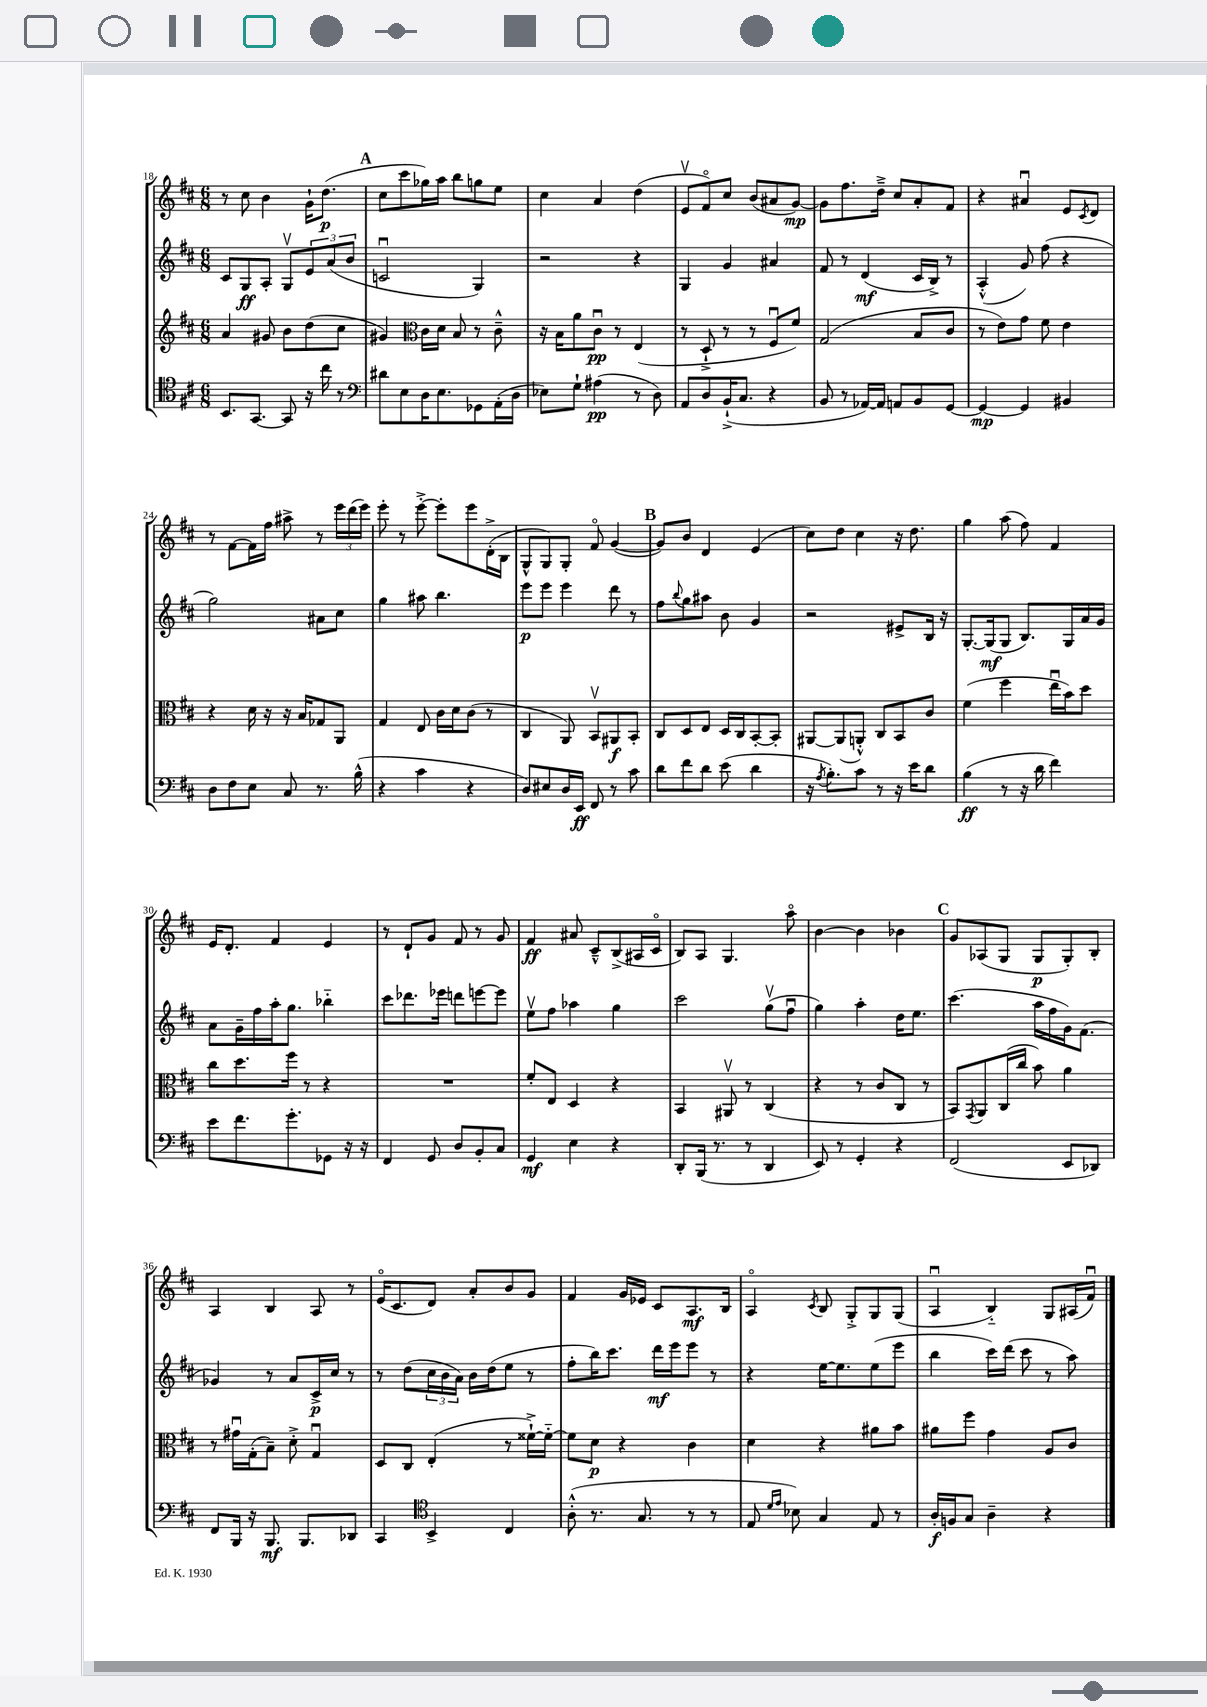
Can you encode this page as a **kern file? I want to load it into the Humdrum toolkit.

**kern	**kern	**kern	**kern
*staff4	*staff3	*staff2	*staff1
*clefC4	*clefG2	*clefG2	*clefG2
*k[f#c#]	*k[f#c#]	*k[f#c#]	*k[f#c#]
*M6/8	*M6/8	*M6/8	*M6/8
8.BB	4a	8c#	8r
.	.	8G	8cc#
[8.GG	.	.	.
.	8g#	8A'	4b
8GG]	8b	8Gv	.
16r	(8dd	12e	16g`
16cc#	.	.	(8.dd
.	.	(12a	.
8r	8cc#	.	.
.	.	12b	.
=	=	=	=
*clefF4	*	*	*
8d#	4g#)	2cu	8cc#
8E	.	.	8ccc#
*	*clefC3	*	*
16D	16c#	.	16gg-)
8.E	16d	.	16aa
.	8B	.	8bb
8GG-	8r	4G)	8gg
(16AA'	8c#~^^	.	8ee
16D	.	.	.
=	=	=	=
8E-)	16r	2r	4cc#
.	16B	.	.
8G`	8a	.	.
(4A#	8c#u	.	4a
.	8r	.	.
8r	(4E	4r	(4dd
8D)	.	.	.
=	=	=	=
8AA	8r	4G	8ev
8D	8D`^	.	8f#o)
(16BB`^	8r	4g	8cc#
8.C#	.	.	.
.	8r	.	(8b
4r	8F#u	4a#	8a#
.	8f#)	.	[8g)
=	=	=	=
8BB	(2G	8f#	8g]
8r	.	8r	8.ff#
[16AA-)	.	(4d	.
16AA-]	.	.	16dd~^
8AA	.	.	8cc#
8BB	8B	16c#	8a'
.	.	16B^)	.
[8GG	8c#	8r	8f#
=	=	=	=
4GG_	8r	(4A'^^	4r
.	8e)	.	.
4GG]	8g	8g)	4a#u
.	8f#	(8ff#	.
4BB#	4e	4r	8e
.	.	.	8qc#
.	.	.	8d
=	=	=	=
8D	4r	2gg)	8r
8F#	.	.	[8f#
8E	16d	.	16f#]
.	16r	.	16ff#
8C#	16r	.	8aa#^
.	16B	.	.
8.r	8G-	8a#	8r
.	8AA	8cc#	24eee
.	.	.	(24ddd
(16B^^	.	.	.
.	.	.	24eee)
=	=	=	=
4r	4G	4gg	8eee'
.	.	.	8r
4c#	8E	8aa#	[8eee'^
.	16c#	4.bb	8eee']
.	16d	.	.
4r	(8c#	.	8eee
.	8r	.	(16d'^
.	.	.	16B
=	=	=	=
8D)	4C#	8eee	8G^^
8E#	.	8eee	8G)
16D	8AA)	4eee	8G'
16EE	.	.	.
8FF#	8BBv	.	8f#o
8r	8AA#	8ddd	([4g
8c#	8BB'	8r	.
=	=	=	=
8d	8C#	8ff#	8g])
.	.	8qqbb	.
8f#	8D	8gg	8b
8d	8E	8aa#	4d
(8e	16D	8b	.
.	16C#	.	.
4d	[8BB'	4g	(4e
.	8BB']	.	.
=	=	=	=
16r	[8AA#	2r	8cc#)
8qA	.	.	.
8.B')	.	.	.
.	(8AA#]	.	8dd
8c#	8AA'^^)	.	4cc#
8r	8C#	.	.
16r	8BB	8e#^	16r
16e	.	.	8.dd
8d	8c#	16B	.
.	.	16r	.
=	=	=	=
(4B	(4f#	[8.G'	4gg
.	.	(16G]	.
8r	4ff#	8G	(8aa
16r	.	8.B)	8ff#)
16d	.	.	.
4f#)	16eeu	.	4f#
.	16b)	16G	.
.	8dd	16a	.
.	.	16g	.
=	=	=	=
8e	8cc#	8a	16e
.	.	.	8.d'
8.f#	8.dd	16g~	.
.	.	16ff#	.
.	.	16aa'	4f#
8.g'	16ff#	8.gg	.
.	8r	.	.
8GG-	4r	4bb-'~	4e
16r	.	.	.
16r	.	.	.
=	=	=	=
4FF#	2.r	8ccc#	8r
.	.	8.ddd-	8d`
8GG	.	.	8g
.	.	16eee-	.
8D	.	8ddd	8f#
8BB'	.	[8eee	8r
8C#	.	8eee]	8g
=	=	=	=
4GG	8f#'	8eev	4f#
.	8E	8ff#	.
4E	4D	4aa-	8a#
.	.	.	8c#~^^
4r	4r	4gg	(8B^
.	.	.	16A#
.	.	.	16c#o
=	=	=	=
8DD'	4BB	2ccc#	8B)
(16BBB	.	.	8A
8.r	.	.	.
.	8AA#v	.	4.G
8r	8r	.	.
4DD	(4C#	(8ggv	.
.	.	8ff#u	8aao
=	=	=	=
8EE)	4r	4gg)	[4b
8r	.	.	.
4GG'	8r	4aa'	4b]
.	8c#	.	.
4r	8C#	16dd	4b-
.	.	8.ee	.
.	8r	.	.
=	=	=	=
(2FF#	8BB)	(4.ccc#	8g
.	8qGG	.	.
.	8AA	.	(8A-
.	(16C#	.	8G
.	16cc#	.	.
.	8b)	16aa	8G
.	.	16ff#	.
8EE	4a	16g)	8G')
.	.	(8.f#	.
8DD-)	.	.	8B'
=	=	=	=
8FF#	8r	4g-)	4A
16BBB	16g#u	.	.
16r	(16G'	.	.
8.BBB	8B~)	8r	4B
.	8d'^	8a	.
8.BBB	.	.	.
.	4Gu	16c#^	8A
.	.	16cc#	.
8DD-	.	8r	8r
=	=	=	=
4CC#	8D	8r	(16eo
.	.	.	8.c#
.	8C#	(8dd	.
*clefC4	*	*	*
4BB^	(4E'	24cc#	8d)
.	.	24b	.
.	.	24a)	.
.	.	16b	8a'
.	.	(16dd	.
4C#	8r	8ee	8b
.	[16f##`^)	8r	8g
.	16f##'~_	.	.
=	=	=	=
(8A'^^	8f##]	8ff#'	4f#
8.r	8d	16bb)	.
.	.	8.ccc#	.
.	4r	.	16g
8.G	.	.	16e-
.	.	16ddd	8c#
.	.	16eee	.
8r	4c#	8eee	8.A
8r	.	8r	.
.	.	.	16B
=	=	=	=
8E	4d	4r	4Ao
16qqd	.	.	.
16qqe	.	.	.
8B-)	.	.	.
.	.	.	8qc#
4G	4r	[16ee	8B
.	.	8.ee]	.
.	.	.	8G'^
8E	8a#	(8ee	8G
8r	8b	8eee	(8G
=	=	=	=
16A'	8a#	4bb	4Au
16F	.	.	.
8G	8ff#	.	.
4A~	4g	16ccc#)	4B'~)
.	.	(16ddd	.
.	.	8ccc#	.
4r	8A	8r	8G
.	8c#	8aa)	(16A#
.	.	.	16f#u)
==	==	==	==
*-	*-	*-	*-
